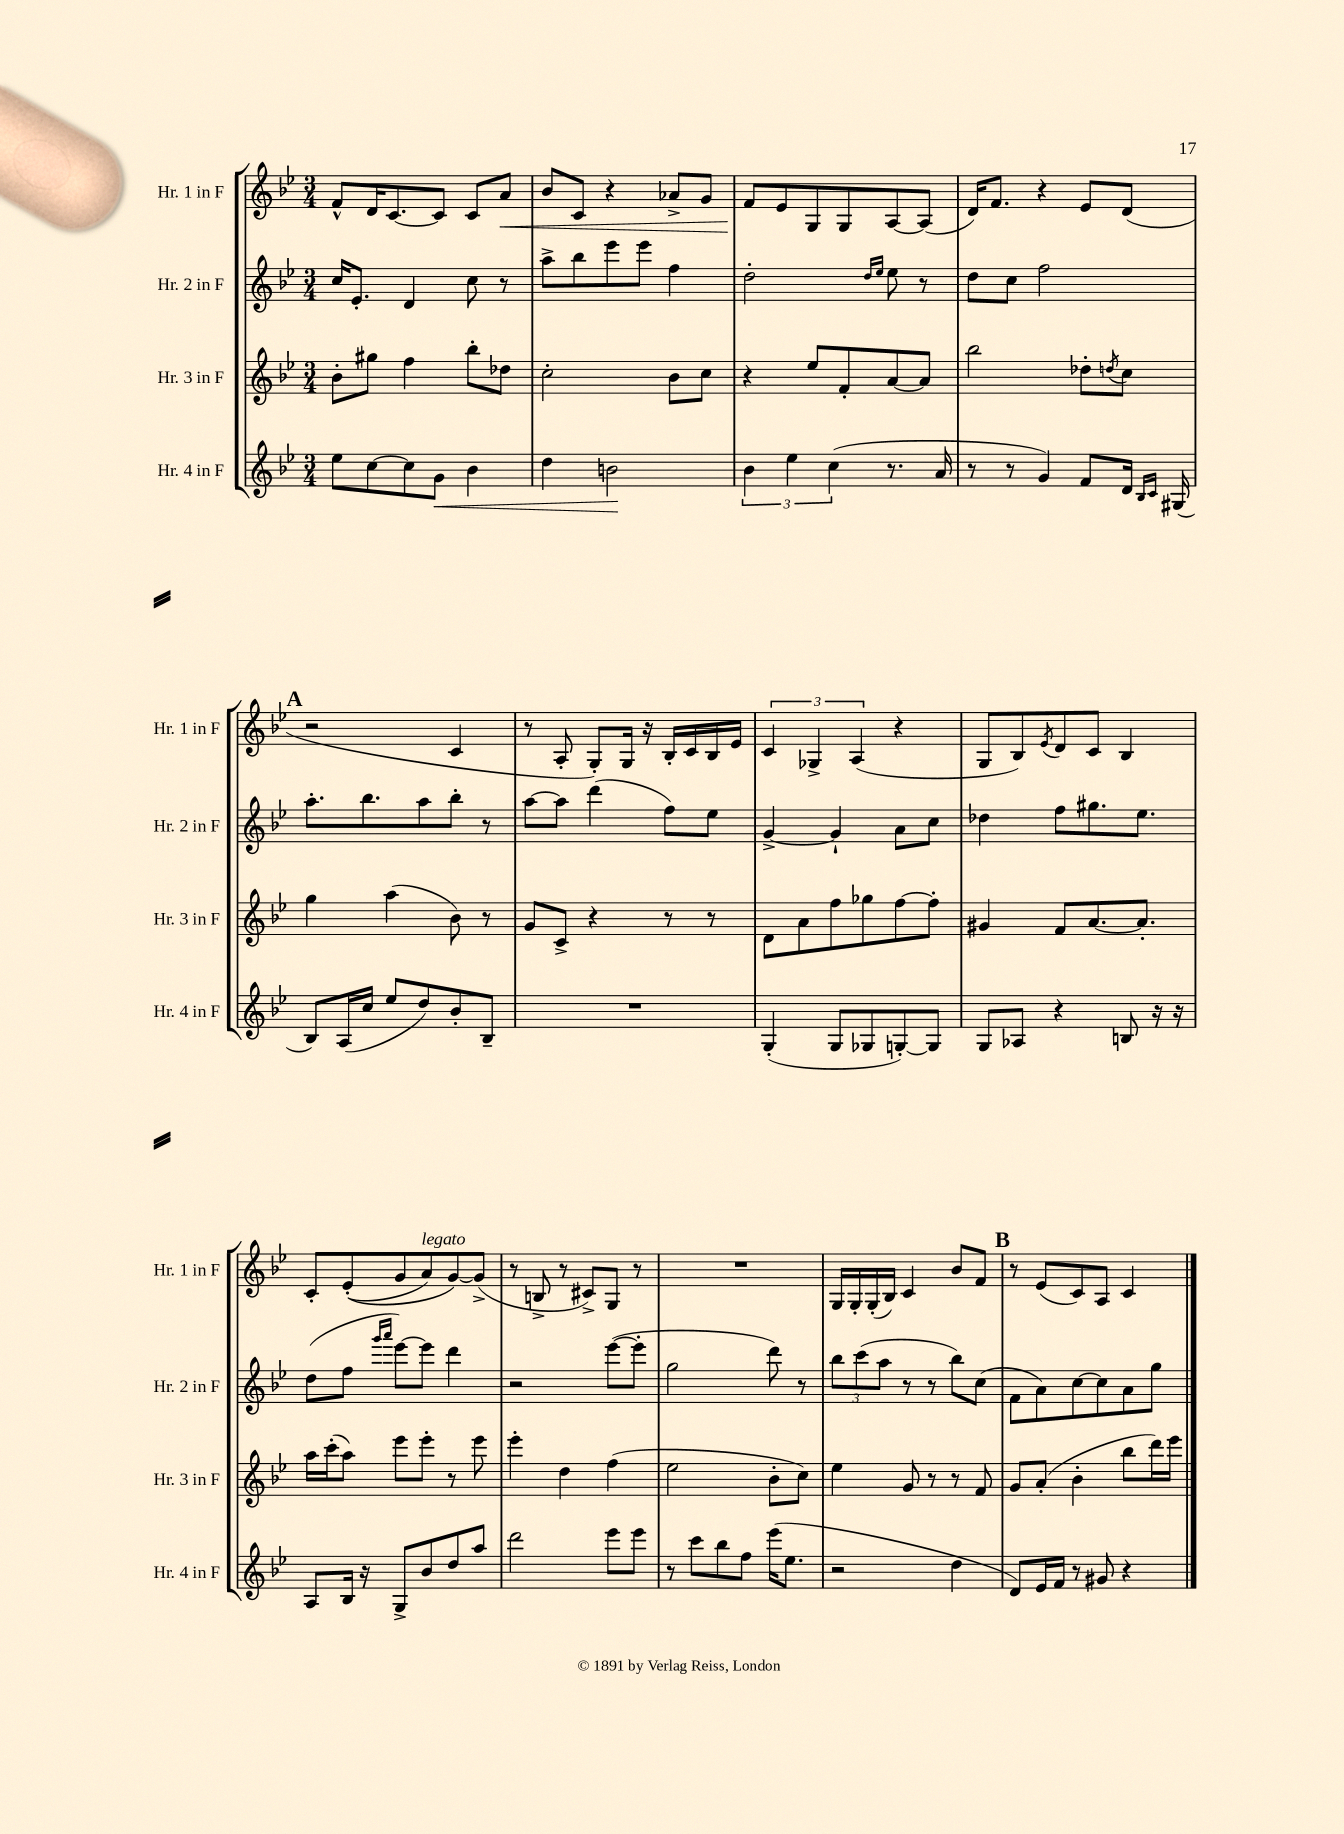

**kern	**kern	**kern	**kern
*staff4	*staff3	*staff2	*staff1
*clefG2	*clefG2	*clefG2	*clefG2
*k[b-e-]	*k[b-e-]	*k[b-e-]	*k[b-e-]
*M3/4	*M3/4	*M3/4	*M3/4
8ee-	8b-'	16cc	8f^^
.	.	8.e-'	.
[8cc	8gg#	.	16d
.	.	.	[8.c
8cc]	4ff	4d	.
8g	.	.	8c]
4b-	8bb-'	8cc	8c
.	8dd-	8r	8a
=	=	=	=
4dd	2cc'	8aa^	8b-
.	.	8bb-	8c
2b	.	8eee-	4r
.	.	8eee-	.
.	8b-	4ff	8a-^
.	8cc	.	8g
=	=	=	=
6b-	4r	2dd'	8f
.	.	.	8e-
6ee-	.	.	.
.	8ee-	.	8G
(6cc	.	.	.
.	8f'	.	8G
.	.	16qqdd	.
.	.	16qqee-	.
8.r	[8a	8ee-	[8A
.	8a]	8r	(8A]
16a	.	.	.
=	=	=	=
8r	2bb-	8dd	16d)
.	.	.	8.f
8r	.	8cc	.
4g)	.	2ff	4r
8f	8dd-'	.	8e-
.	8qdd	.	.
16d	8cc	.	(8d
16qqB-	.	.	.
16qqc	.	.	.
(16G#	.	.	.
=	=	=	=
8B-)	4gg	8.aa'	2r
(16A	.	.	.
16cc	.	8.bb-	.
8ee-	(4aa	.	.
8dd)	.	8aa	.
8b-'	8b-)	8bb-'	4c
8B-~	8r	8r	.
=	=	=	=
2.r	8g	[8aa	8r
.	8c^	8aa]	8A'
.	4r	(4ddd	8G')
.	.	.	16G
.	.	.	16r
.	8r	8ff)	16B-'
.	.	.	16c
.	8r	8ee-	16B-
.	.	.	16e-
=	=	=	=
(4G'	8d	[4g^	6c
.	8a	.	.
.	.	.	6G-^
8G	8ff	4g`]	.
.	.	.	(6A
8G-	8gg-	.	.
[8G')	[8ff	8a	4r
8G]	8ff']	8cc	.
=	=	=	=
8G	4g#	4dd-	8G
8A-	.	.	8B-)
.	.	.	8qe-
4r	8f	8ff	8d
.	[8.a	8.gg#	8c
8B	.	.	4B-
.	8.a']	8.ee-	.
16r	.	.	.
16r	.	.	.
=	=	=	=
8A	16aa	(8dd	8c'
.	(16ccc'	.	.
16B-	8aa)	8ff	&((8e-'
16r	.	.	.
.	.	16qqggg	.
.	.	16qqaaa	.
8G^	8eee-	[8eee-)	8g
8b-	8eee-'	8eee-]	8a)
8dd	8r	4ddd	[8g&)
8aa	8eee-	.	(8g^]
=	=	=	=
2ddd	4eee-'	2r	8r
.	.	.	8B^
.	4dd	.	8r
.	.	.	8c#^)
8eee-	(4ff	([8eee-	8G
8eee-	.	8eee-']	8r
=	=	=	=
8r	2ee-	2gg	2.r
8ccc	.	.	.
8bb-	.	.	.
8ff	.	.	.
(16eee-	8b-'	8ddd)	.
8.ee-	.	.	.
.	8cc)	8r	.
=	=	=	=
2r	4ee-	12bb-	16G
.	.	.	16G'
.	.	(12ccc	.
.	.	.	(16G'
.	.	12aa	.
.	.	.	16B-)
.	8g	8r	4c
.	8r	8r	.
4dd	8r	8bb-)	8b-
.	8f	(8cc	8f
=	=	=	=
8d)	8g	8f	8r
16e-	(8a'	8a)	(8e-
16f	.	.	.
8r	4b-'	[8cc	8c)
8g#	.	8cc]	8A
4r	8bb-	8a	4c
.	16ddd)	8gg	.
.	16eee-	.	.
==	==	==	==
*-	*-	*-	*-
